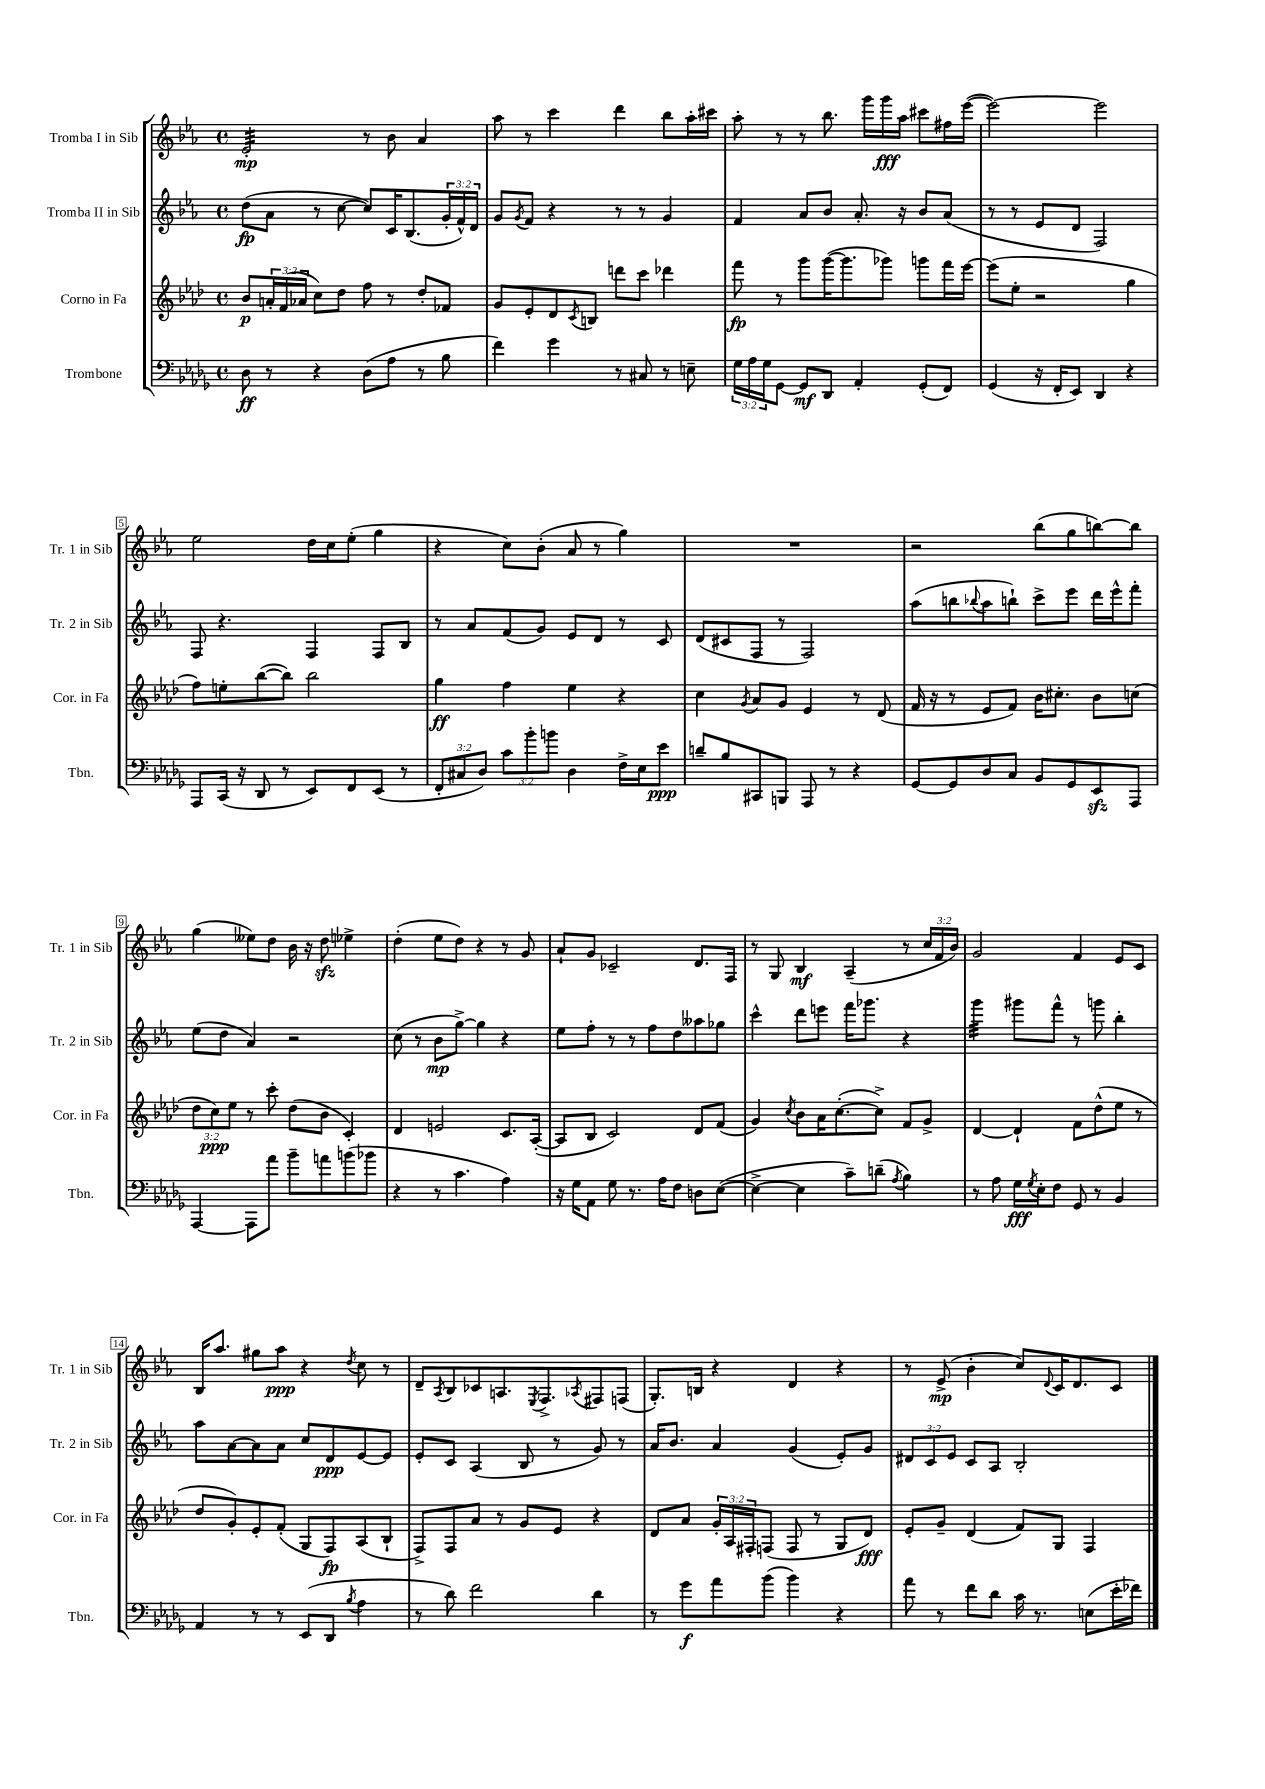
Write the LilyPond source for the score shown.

<<
\new StaffGroup <<
\new Staff = "s0" \with { instrumentName = "Tromba I in Sib" shortInstrumentName = "Tr. 1 in Sib" } {
    \clef treble \key ees \major \defaultTimeSignature \time 4/4 \override Staff.TupletNumber.text = #tuplet-number::calc-fraction-text
    ees'2:32-.\mp r8 bes'8 aes'4 |
    aes''8 r8 c'''4 d'''4 bes''8 aes''16-. cis'''16 |
    aes''8-. r8 r8 bes''8. g'''16 g'''16\fff aes''16 cis'''8 fis''16 ees'''16~( |
    ees'''2~) ees'''2 |
    ees''2 d''16 c''16 ees''8-.( g''4 |
    r4 c''8) bes'8-.( aes'8 r8 g''4) |
    R1 |
    r2 bes''8( g''8 b''8~) b''8 |
    g''4( eeses''8) d''8 bes'16 r16 d''8\sfz ees''4-> |
    d''4-.( ees''8 d''8) r4 r8 g'8 |
    aes'8-! g'8 ces'2-- d'8. f16 |
    r8 g8 bes4\mf aes4--( r8 \tuplet 3/2 { c''16 f'16 bes'16) } |
    g'2 f'4 ees'8 c'8 |
    bes16 aes''8. gis''8 aes''8\ppp r4 \acciaccatura { d''8 } c''8 r8 |
    d'8-- \acciaccatura { aes8 } bes8 ces'8 a8. \acciaccatura { ees8 } f8.-> \acciaccatura { aes8 } fis8 f8( |
    g8.-.) b16 r4 d'4 r4 |
    r8 ees'8->\mp( bes'4-. c''8) \appoggiatura { d'8 } c'16 d'8. c'8 \bar "|." |
}
\new Staff = "s1" \with { instrumentName = "Tromba II in Sib" shortInstrumentName = "Tr. 2 in Sib" } {
    \clef treble \key ees \major \defaultTimeSignature \time 4/4 \override Staff.TupletNumber.text = #tuplet-number::calc-fraction-text
    d''8\fp( aes'8 r8 c''8~ c''8) c'16 bes8.( \tuplet 3/2 { g'16-. f'16-^) d'16 } |
    g'8 \acciaccatura { g'8 } f'8 r4 r8 r8 g'4 |
    f'4 aes'8 bes'8 aes'8.-. r16 bes'8 aes'8( |
    r8 r8 ees'8 d'8 f2) |
    f8 r4. f4 f8 bes8 |
    r8 aes'8 f'8( g'8) ees'8 d'8 r8 c'8 |
    d'8( cis'8 f8 r8 f2) |
    aes''8( b''8 \appoggiatura { bes''8 } aes''8 b''8-!) c'''8-> ees'''8 d'''16 ees'''16-^ f'''8-. |
    ees''8( d''8 aes'4) r2 |
    c''8( r8 bes'8\mp g''8~->) g''4 r4 |
    ees''8 f''8-. r8 r8 f''8 d''8 aeses''8 ges''8 |
    c'''4-^ d'''8 e'''8 f'''16 ges'''8. r4 |
    g'''4:32 gis'''8 f'''8-^ r8 g'''8 bes''4-. |
    aes''8 aes'8~ aes'8 aes'8 c''8 d'8\ppp ees'8~ ees'8 |
    ees'8-. c'8 aes4( bes8 r8 g'8) r8 |
    aes'16 bes'8. aes'4 g'4( ees'8-.) g'8 |
    \tuplet 3/2 { dis'8 c'8 ees'8 } c'8 aes8 bes2-. \bar "|." |
}
\new Staff = "s2" \with { instrumentName = "Corno in Fa" shortInstrumentName = "Cor. in Fa" } {
    \clef treble \key aes \major \defaultTimeSignature \time 4/4 \override Staff.TupletNumber.text = #tuplet-number::calc-fraction-text
    bes'8\p \tuplet 3/2 { a'16-. f'16( aes'16 } c''8) des''8 f''8 r8 des''8-. fes'8 |
    g'8 ees'8-. des'8 \acciaccatura { c'8 } b8 d'''8 c'''8 des'''4 |
    f'''8\fp r8 g'''8 g'''16~( g'''8. ges'''8) g'''8 f'''16 ees'''16~ |
    ees'''8( ees''8-. r2 g''4 |
    f''8) e''8-. bes''8~( bes''8) bes''2 |
    g''4\ff f''4 ees''4 r4 |
    c''4 \acciaccatura { g'8 } aes'8 g'8 ees'4 r8 des'8( |
    f'16 r16 r8 ees'8 f'8) bes'16 cis''8.-. bes'8 c''8( |
    \tuplet 3/2 { des''8 c''8\ppp) ees''8 } r8 c'''8-. des''8( bes'8 c'4-.) |
    des'4 e'2 c'8. aes16~-.( |
    aes8 bes8 c'2) des'8 f'8( |
    g'4) \acciaccatura { c''8 } bes'8 aes'16 c''8.~-.( c''8->) f'8 g'8-> |
    des'4~ des'4-! f'8 des''8-^( ees''8 r8 |
    des''8 g'8-.) ees'8-. f'8-.( g8 f8\fp) aes8( bes8-! |
    f8->) f8 aes'8 r8 g'8 ees'8 r4 |
    des'8 aes'8 \tuplet 3/2 { g'16-. aes16 fis16-. } f8( f8 r8 g8 des'8\fff) |
    ees'8-. g'8-- des'4( f'8) g8 f4 \bar "|." |
}
\new Staff = "s3" \with { instrumentName = "Trombone" shortInstrumentName = "Tbn." } {
    \clef bass \key des \major \defaultTimeSignature \time 4/4 \override Staff.TupletNumber.text = #tuplet-number::calc-fraction-text
    des8\ff r8 r4 des8( aes8 r8 bes8 |
    f'4) ges'4 r8 cis8 r8 e8-- |
    \tuplet 3/2 { ges16 aes16 ges16 } ges,8~ ges,8\mf des,8 aes,4-. ges,8-.( f,8) |
    ges,4( r16 f,16-. ees,8) des,4 r4 |
    aes,,8 c,16( r16 des,8 r8 ees,8) f,8 ees,8( r8 |
    \tuplet 3/2 { f,8-. cis8 des8) } \tuplet 3/2 { c'8 bes'8-. b'8 } des4 f16-> ees16 ees'8\ppp |
    d'8-- bes8 cis,8 b,,8 aes,,8 r8 r4 |
    ges,8~ ges,8 des8 c8 bes,8 ges,8 ees,8\sfz aes,,8 |
    aes,,4~ aes,,8 aes'8 bes'8-- a'8 b'8( bes'8 |
    r4 r8 c'4. aes4) |
    r16 ges16 aes,8 ges8 r8. aes16 f8 d8 ees8~( |
    ees4~-> ees4 c'8--) d'8--( \acciaccatura { aes8 } bes4) |
    r8 aes8 ges16\fff \acciaccatura { ges8 } ees16-. f8 ges,8 r8 bes,4 |
    aes,4 r8 r8 ees,8( des,8 \acciaccatura { bes8 } aes4 |
    r8 des'8) f'2 des'4 |
    r8 ges'8\f aes'8 bes'8( bes'4) r4 |
    aes'8 r8 f'8 des'8 c'16 r8. e8( ees'16-. fes'16) \bar "|." |
}
>>
>>
\layout { \context { \Score \override BarNumber.stencil = #(make-stencil-boxer 0.1 0.3 ly:text-interface::print) } }
